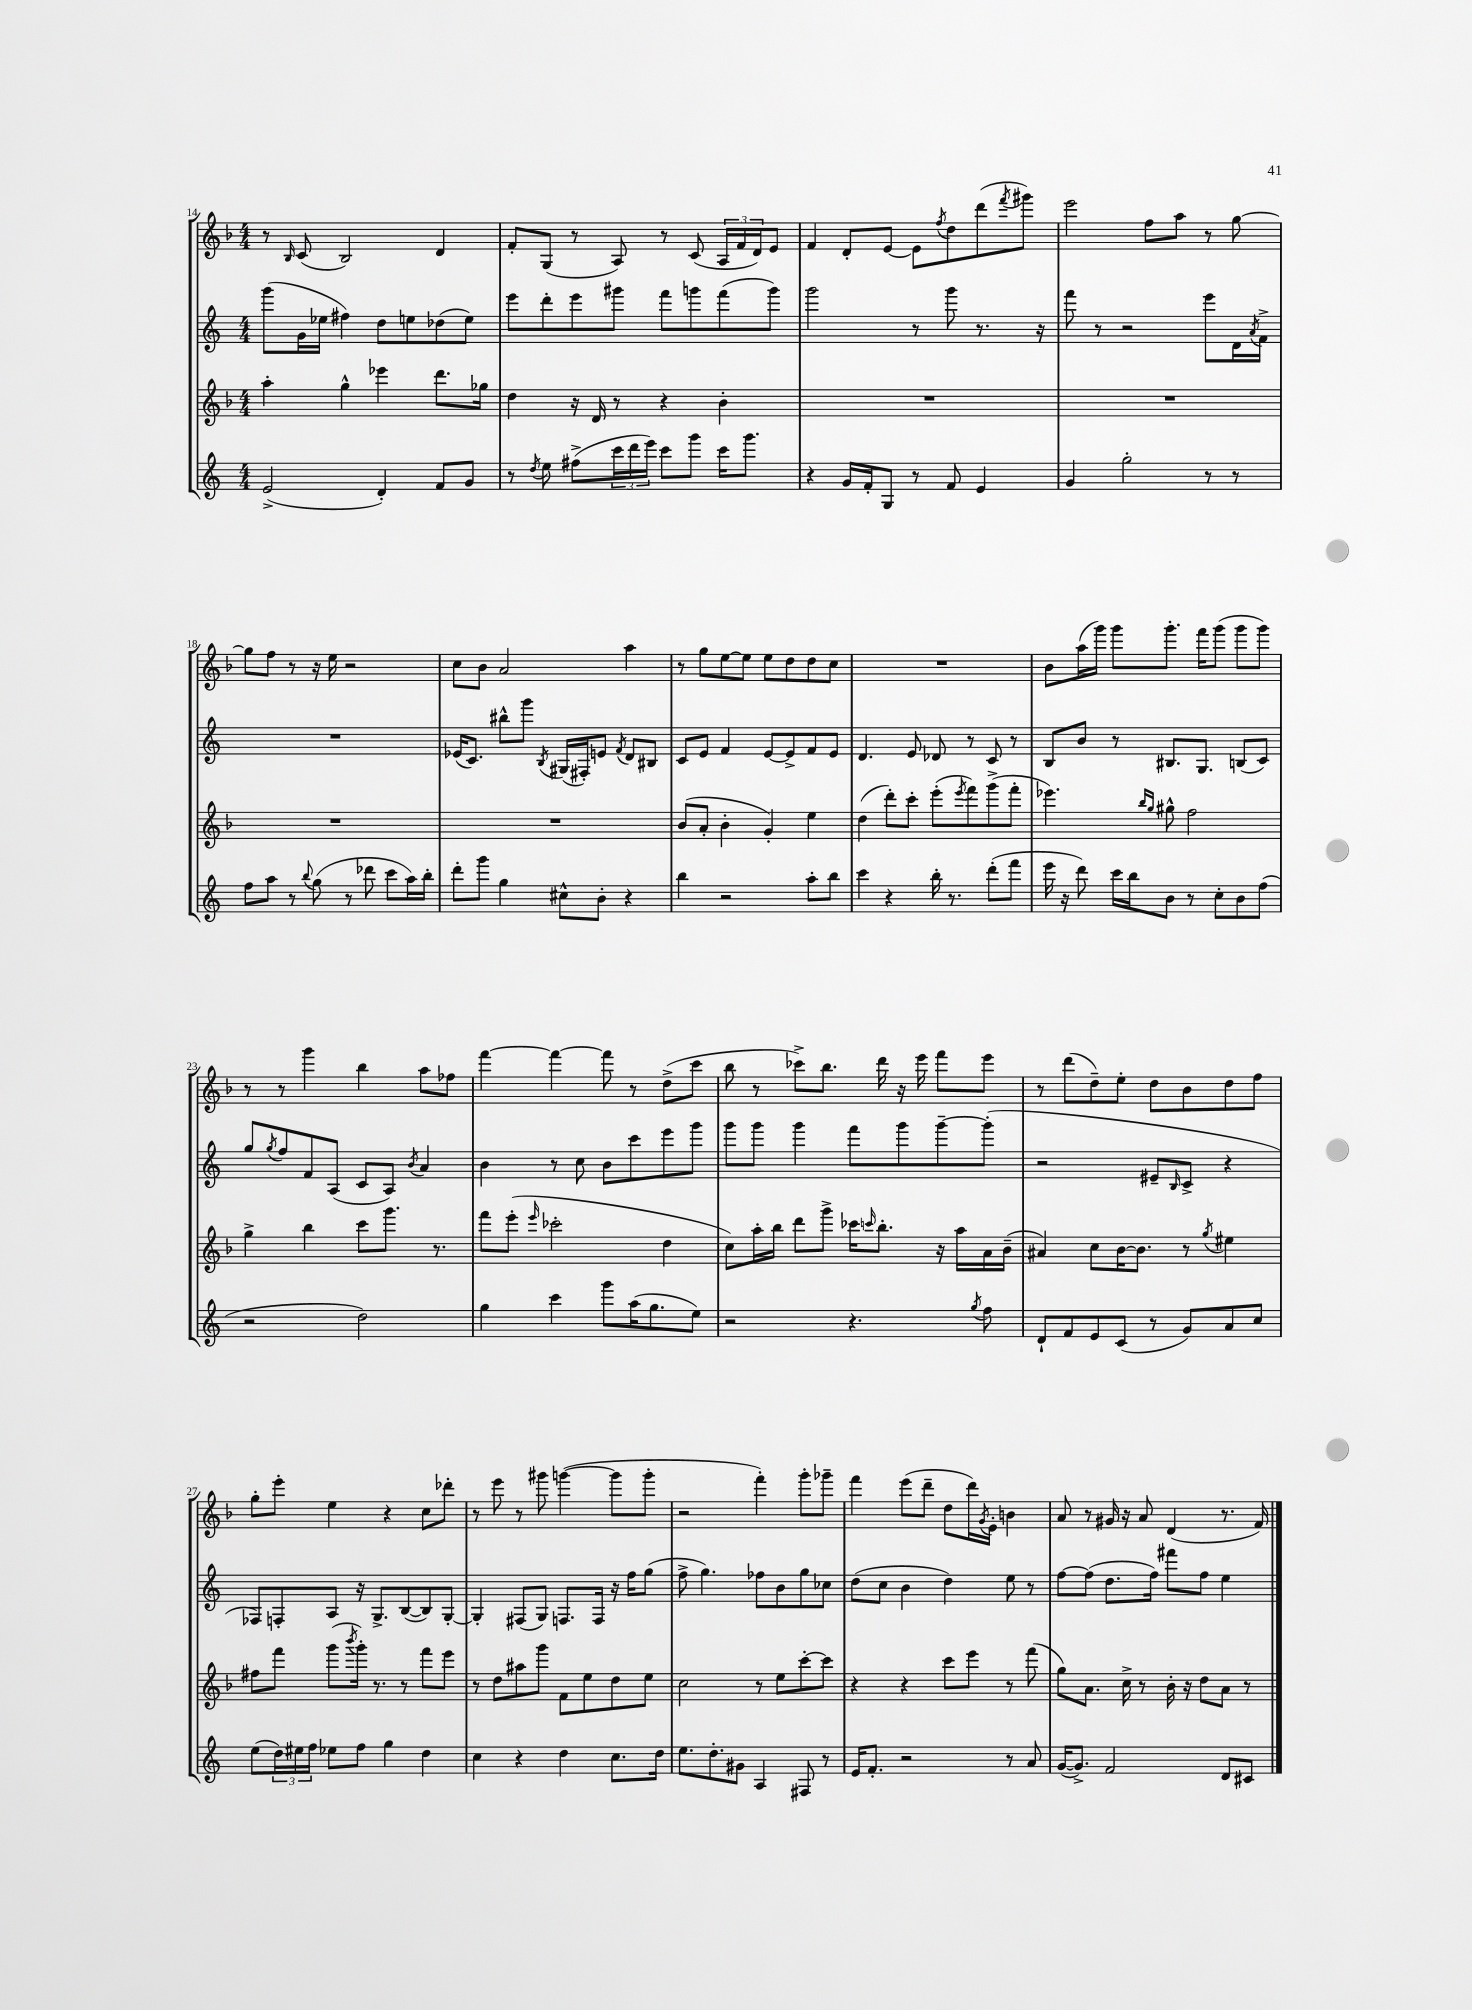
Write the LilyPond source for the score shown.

<<
\new StaffGroup <<
\new Staff = "s0" {
    \clef treble \key f \major \numericTimeSignature \time 4/4
    r8 \grace { bes16 } c'8( bes2) d'4 |
    f'8-. g8( r8 a8) r8 c'8( \tuplet 3/2 { a16 f'16 d'16) } e'8 |
    f'4 d'8-. e'8~ e'8 \acciaccatura { f''8 } d''8 d'''8( \acciaccatura { f'''8 } gis'''8) |
    e'''2 f''8 a''8 r8 g''8~ |
    g''8 f''8 r8 r16 e''16 r2 |
    c''8 bes'8 a'2 a''4 |
    r8 g''8 e''8~ e''8 e''8 d''8 d''8 c''8 |
    R1 |
    bes'8 a''16( g'''16) g'''8 g'''8.-. f'''16 g'''8( g'''8 g'''8) |
    r8 r8 g'''4 bes''4 a''8 fes''8 |
    f'''4~ f'''4~ f'''8 r8 d''8->( c'''8 |
    bes''8 r8 ces'''8->) bes''8. d'''16 r16 e'''16 f'''8 e'''8 |
    r8 d'''8( d''8--) e''8-. d''8 bes'8 d''8 f''8 |
    g''8-. e'''8-. e''4 r4 c''8 des'''8-. |
    r8 e'''8 r8 gis'''8 g'''4~( g'''8 g'''8-. |
    r2 f'''4-.) g'''8-. ges'''8-- |
    f'''4 e'''8( d'''8-- d''8 d'''16) \acciaccatura { g'8 } e'16-. b'4 |
    a'8 r8 gis'16 r16 a'8 d'4( r8. f'16) \bar "|." |
}
\new Staff = "s1" {
    \clef treble \key c \major \numericTimeSignature \time 4/4
    g'''8( g'16 ees''16 fis''4) d''8 e''8 des''8( e''8) |
    e'''8 d'''8-. e'''8 gis'''8 f'''8 g'''8 f'''8( g'''8) |
    g'''2 r8 g'''8 r8. r16 |
    f'''8 r8 r2 e'''8 d'16 \acciaccatura { a'8 } f'16-> |
    R1 |
    ees'16( c'8.) bis''8-^ g'''8 \acciaccatura { b8 } gis16( fis16-.) e'8 \acciaccatura { f'8 } d'8 bis8 |
    c'8 e'8 f'4 e'8~ e'8-> f'8 e'8 |
    d'4. e'8 des'8 r8 c'8 r8 |
    b8 b'8 r8 bis8. g8. b8( c'8) |
    g''8 \acciaccatura { g''8 } f''8 f'8 a8( c'8 a8) \acciaccatura { b'8 } a'4 |
    b'4 r8 c''8 b'8 c'''8 e'''8 g'''8 |
    g'''8 g'''8 g'''4 f'''8 g'''8 g'''8~-- g'''8-.( |
    r2 eis'8-- \grace { b16 } c'8-> r4 |
    fes8) f8-. a8 r16 g8.-> b8~( b8) g8~-. |
    g4-. fis8( g8) f8. f16 r16 f''16 g''8( |
    f''8-> g''4.) fes''8 b'8 g''8 ces''8 |
    d''8( c''8 b'4 d''4) e''8 r8 |
    f''8~ f''8( d''8. f''16) fis'''8 f''8 e''4 \bar "|." |
}
\new Staff = "s2" {
    \clef treble \key f \major \numericTimeSignature \time 4/4
    a''4-. g''4-^ ees'''4 d'''8. ges''16 |
    d''4 r16 d'16 r8 r4 bes'4-. |
    R1 |
    R1 |
    R1 |
    R1 |
    bes'8( a'8-. bes'4-. g'4-.) e''4 |
    d''4( d'''8-.) c'''8-. e'''8-.( \acciaccatura { e'''8 } f'''8) g'''8->( f'''8-. |
    ees'''4.) \grace { bes''16 g''16 } gis''8-^ f''2 |
    g''4-> bes''4 c'''8 g'''8. r8. |
    f'''8 e'''8-.( \grace { e'''16 } ces'''2-. d''4 |
    c''8) a''16-. bes''16 d'''8 g'''8-> ces'''16 \grace { c'''16 } bes''8.-. r16 a''16 a'16 bes'16--( |
    ais'4) c''8 bes'16~ bes'8. r8 \acciaccatura { g''8 } eis''4 |
    fis''8 f'''8 g'''8( \acciaccatura { bes'''8 } g'''16-.) r8. r8 f'''8 e'''8 |
    r8 d''8 ais''8 g'''8 f'8 e''8 d''8 e''8 |
    c''2 r8 e''8 c'''8~-. c'''8 |
    r4 r4 c'''8 e'''8 r8 f'''8( |
    g''8) a'8. c''16-> r8 bes'16-. r16 d''8 a'8 r8 \bar "|." |
}
\new Staff = "s3" {
    \clef treble \key c \major \numericTimeSignature \time 4/4
    e'2->( d'4-.) f'8 g'8 |
    r8 \acciaccatura { d''8 } e''8 fis''8->( \tuplet 3/2 { c'''16 d'''16 e'''16) } c'''8 g'''8 c'''16 g'''8. |
    r4 g'16 f'16-. g8 r8 f'8 e'4 |
    g'4 g''2-. r8 r8 |
    f''8 a''8 r8 \appoggiatura { b''8 } g''8( r8 des'''8 c'''8 a''16) b''16-. |
    d'''8-. g'''8 g''4 cis''8-^ b'8-. r4 |
    b''4 r2 a''8-. b''8 |
    c'''4 r4 b''16-. r8. d'''8-.( f'''8 |
    e'''16 r16 d'''8) c'''16 b''16 b'8 r8 c''8-. b'8 f''8( |
    r2 d''2) |
    g''4 c'''4 g'''8 a''16( g''8. e''8) |
    r2 r4. \acciaccatura { g''8 } f''8 |
    d'8-! f'8 e'8 c'8( r8 g'8) a'8 c''8 |
    e''8( \tuplet 3/2 { d''16) eis''16 f''16 } ees''8 f''8 g''4 d''4 |
    c''4 r4 d''4 c''8. d''16 |
    e''8. d''8.-. gis'8 a4 fis8 r8 |
    e'16 f'8.-. r2 r8 a'8 |
    g'16~( g'8.->) f'2 d'8 cis'8 \bar "|." |
}
>>
>>
\layout { \context { \Score currentBarNumber = #14 } }
